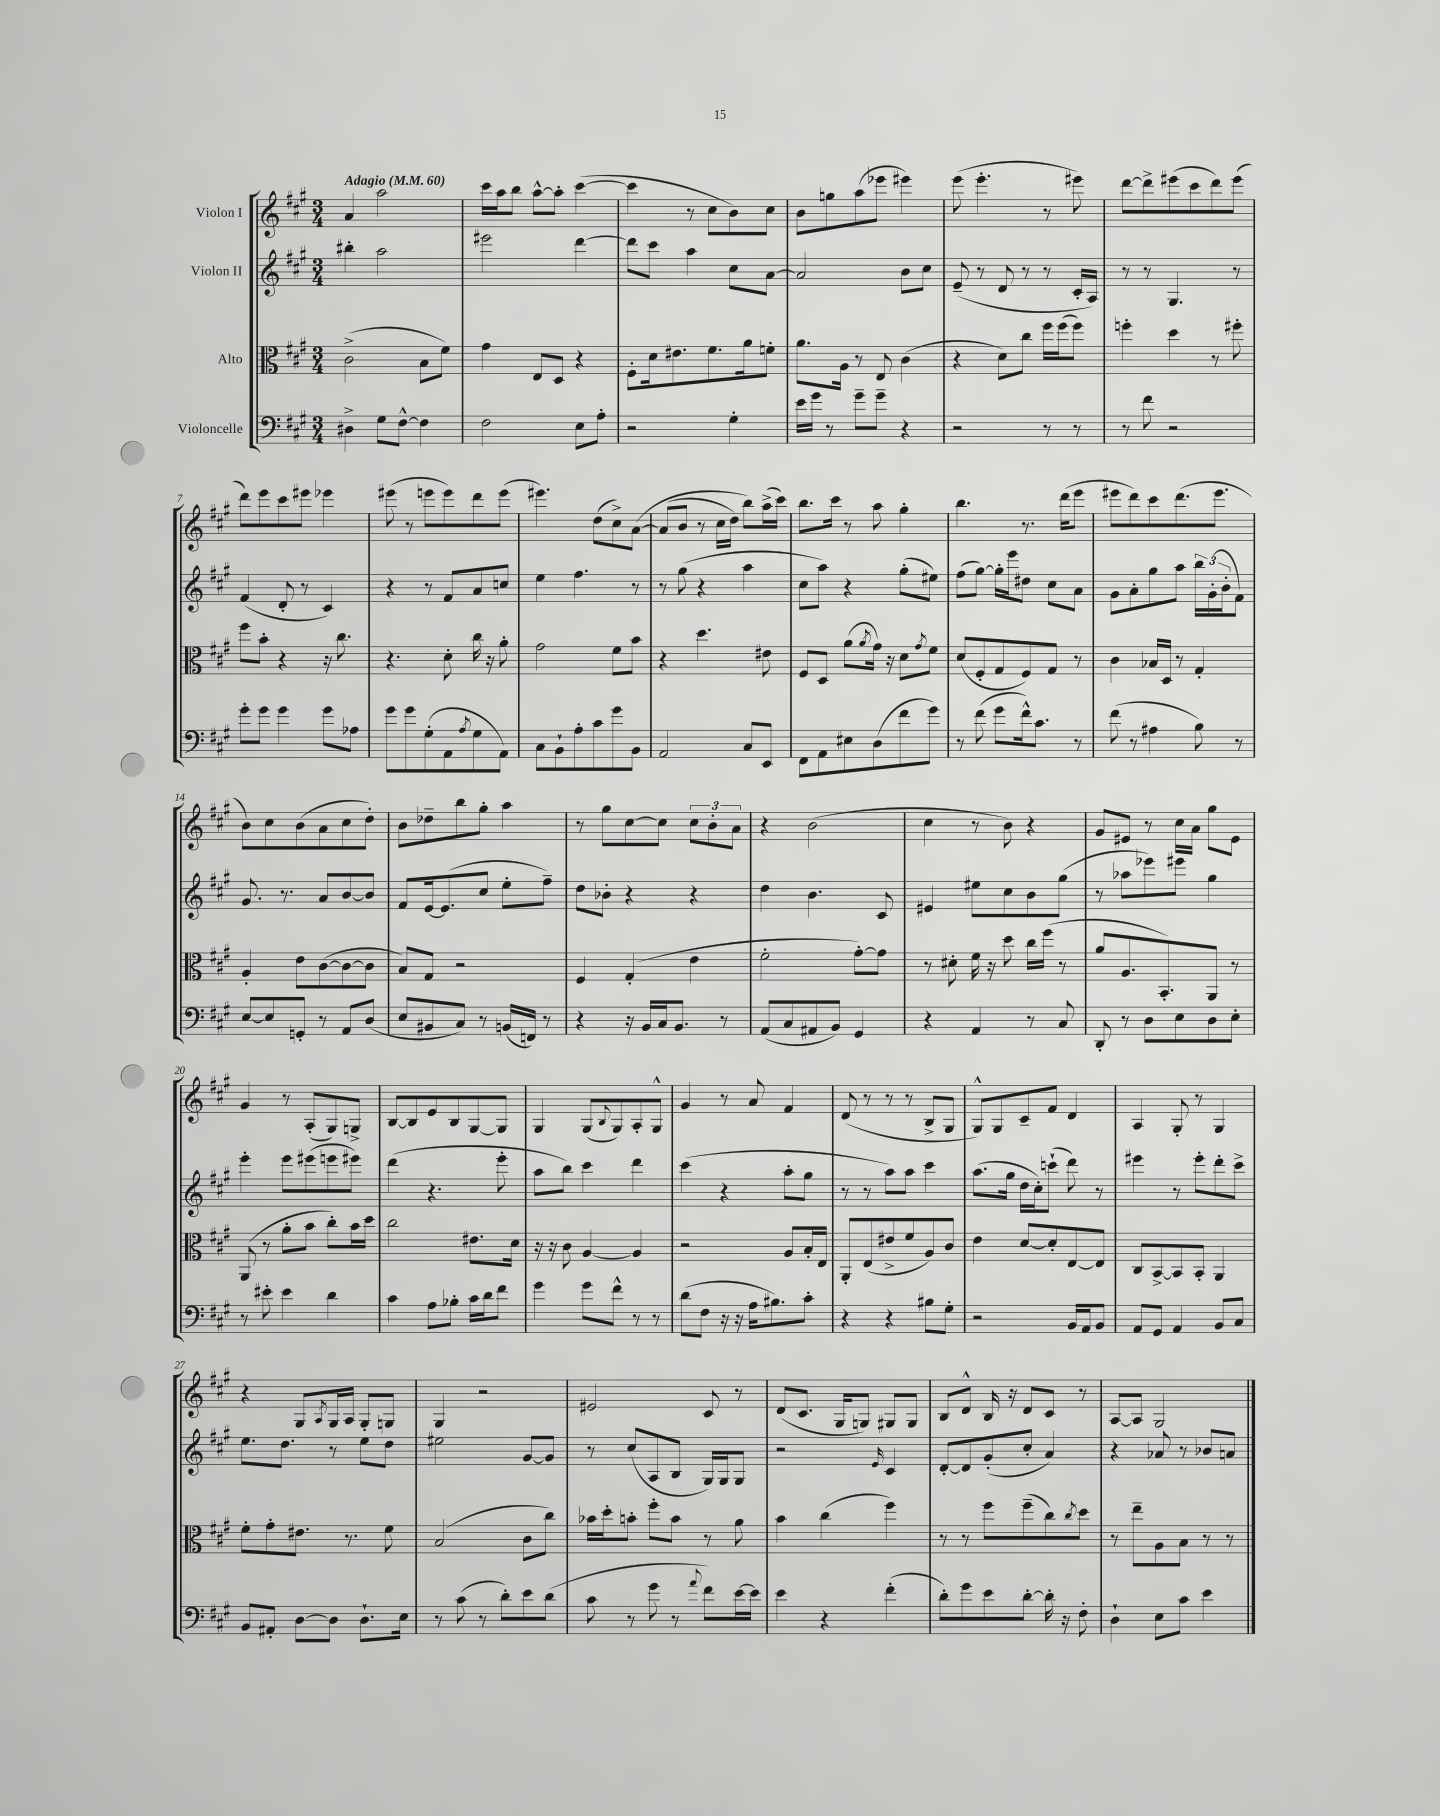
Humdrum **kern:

**kern	**kern	**kern	**kern
*staff4	*staff3	*staff2	*staff1
*clefF4	*clefC3	*clefG2	*clefG2
*k[f#c#g#]	*k[f#c#g#]	*k[f#c#g#]	*k[f#c#g#]
*M3/4	*M3/4	*M3/4	*M3/4
*MM60	*MM60	*MM60	*MM60
4D#^	(2c#^	4bb#'	4a
8G#	.	2aa	2aa
[8F#^^	.	.	.
4F#]	8B	.	.
.	8f#)	.	.
=	=	=	=
2F#	4g#	2eee#	16ccc#
.	.	.	16aa
.	.	.	8bb
.	8E	.	[8aa^^
.	8D	.	8aa']
8E	4r	[4ddd	([4ccc#
8A'	.	.	.
=	=	=	=
2r	8F#'	8ddd]	4ccc#]
.	16d	8ccc#	.
.	8.e#	.	.
.	.	4aa	8r
.	8.f#	.	8cc#
4G#'	.	8cc#	8b)
.	16a	.	.
.	8f'	[8a	8cc#
=	=	=	=
16e	8.a	2a]	8b
16g#	.	.	.
8r	.	.	8gg
.	16A	.	.
8g#~	8r	.	(8aa
8g#~	8E	.	8eee-
4r	(4c#	8b	4eee#)
.	.	8cc#	.
=	=	=	=
2r	4r	(8e~	(8eee
.	.	8r	4.eee'
.	8d)	8d	.
.	8cc#	8r	.
8r	16ff#	8r	8r
.	(16ff#	.	.
8r	8ff#)	16c#'	8eee#)
.	.	16A)	.
=	=	=	=
8r	4ff'	8r	[8ddd
8f#	.	8r	8ddd^]
2r	4dd	4.G#	(8eee#
.	.	.	8ccc#
.	8r	.	8ddd)
.	8ff#'	8r	(8eee#
=	=	=	=
8g#'	8ff#	(4f#	8ddd)
8g#	8b'	.	8eee
4g#	4r	8d'	8ccc#
.	.	8r	8eee#
8g#	16r	4c#)	4eee-
.	8.cc#	.	.
8A-	.	.	.
=	=	=	=
8g#	4.r	4r	(8eee#
8g#	.	.	8r
(8G#'	.	8r	8eee
8AA	8d'	8f#	8eee)
8qA	.	.	.
8G#	16cc#	8a	8ddd
.	16r	.	.
8AA)	8a'	8cc	(8eee
=	=	=	=
8C#	2g#	4ee	4.eee#)
8BB`	.	.	.
8A'	.	4.ff#	.
8c#	.	.	(8dd
8g#	8f#	.	8cc#^)
8BB	8b	8r	&([8a
=	=	=	=
2AA	4r	8r	(8a]
.	.	(8gg#	8b
.	4.dd	4r	8r
.	.	.	16cc#
.	.	.	16dd)
8C#	.	4aa	8bb&)
8EE	8e#	.	(16aa^
.	.	.	16ccc#)
=	=	=	=
8FF#	8F#	8cc#	8.bb
8AA	8D	8aa)	.
.	.	.	16ccc#
8E#	(8a	4r	8r
.	8qa	.	.
(8D	16g#)	.	8aa
.	16r	.	.
8f#	8d	(8gg#'	4gg#'
.	8qg#	.	.
8g#)	8f#	8ee#)	.
=	=	=	=
8r	(8d	(8ff#	4.bb
(8f#	8F#'	[8gg#)	.
8g#	8G#	16gg#']	.
.	.	16eee	.
16f#^^)	8F#)	8dd#	8.r
8.c#	.	.	.
.	8G#	8cc#	.
.	.	.	(16ddd
8r	8r	8a	8eee
=	=	=	=
(8f#	4c#	8g#	8eee#
8r	.	8a'	8ddd)
4A#	16B-	8gg#	8ccc#
.	16D	.	.
.	8r	8aa	(8.ddd
8B)	4G#'	24bb	.
.	.	(24g#'	.
.	.	.	8.eee#
.	.	24b'	.
8r	.	8f#)	.
=	=	=	=
[8E	4A'	8.g#	8b)
8E]	.	.	8cc#
.	.	8.r	.
8GG'	8e	.	(8b
8r	([8c#	8a	8a
8AA	8c#_	[8b	8cc#
(8D	8c#]	8b]	8dd')
=	=	=	=
8E	8B)	8f#	8b
8BB#	8G#	[16e	8dd-~
.	.	(8.e]	.
8C#)	2r	.	8bb
8r	.	8cc#	8gg#'
(16BB	.	8ee'	4aa
16FF)	.	.	.
8r	.	8ff#~)	.
=	=	=	=
4r	4F#	8dd	8r
.	.	8b-'	8gg#
16r	(4G#'	4r	[8cc#
16BB	.	.	.
16C#	.	.	8cc#]
8.BB	.	.	.
.	4e	4r	12cc#
.	.	.	12b'
8r	.	.	.
.	.	.	12a
=	=	=	=
(8AA	2f#'	4dd	4r
8C#	.	.	.
8AA#	.	4.b	(2b
8BB)	.	.	.
4GG#	[8g#')	.	.
.	8g#]	8c#	.
=	=	=	=
4r	8r	4e#	4cc#
.	8d#'	.	.
4AA	16f#	8ee#	8r
.	16r	.	.
.	8dd	8cc#	8b)
8r	16cc#	8b	4r
.	(16ff#	.	.
8C#	8r	(8gg#	.
=	=	=	=
8DD'	8a	8r	8g#
8r	8.A	8aa-	8e#
8D	.	8eee-)	8r
.	8.BB')	.	.
8E	.	8eee#	16cc#
.	.	.	16a
8D	8AA	4gg#	8gg#
8E'	8r	.	8e#
=	=	=	=
8r	(8AA	4eee'	4g#
8e#'	8r	.	.
4e#	8a'	8eee	8r
.	8b	(8eee#	(8A'
4d	8cc#')	8eee	8G#)
.	16b	8eee#)	8G^
.	16dd	.	.
=	=	=	=
4c#	2cc#	(4ddd	[8B
.	.	.	8B]
8A	.	4.r	8e
8B-'	.	.	8B
16c#	8.e#	.	[8G#
16d	.	.	.
8f#	.	8eee'	8G#]
.	16d	.	.
=	=	=	=
4g#	16r	8aa	4G#
.	16r	.	.
.	8c#	8bb)	.
8g#	[4A	4ccc#	(8G#
.	.	.	8qqB
8f#^^	.	.	8G#)
8r	4A]	4ddd	8A'
8r	.	.	8G#^^
=	=	=	=
(8d	2r	(4ccc#	4g#
8F#	.	.	.
16r	.	4r	8r
16r	.	.	.
16A	.	.	8a
8.B#)	.	.	.
.	8A	8aa'	4f#
8c#'	16B'	8gg#	.
.	16E	.	.
=	=	=	=
4r	8AA'	8r	(8d
.	(8E	8r	8r
4r	8e#^	8aa)	8r
.	8f#	8aa	8r
8B#	8A)	4ccc#	8B^
8G#'	8c#	.	8G#
=	=	=	=
2r	4e	(8.aa	8G#^^)
.	.	.	8G#
.	.	16gg#	.
.	[8d	16dd	8c#~
.	.	16cc#')	.
.	8d']	(8ccc`	8f#
16BB	[8E	8ddd)	4d
16AA	.	.	.
8BB	8E]	8r	.
=	=	=	=
8AA	8C#	4eee#	4A
8GG#	[8BB^	.	.
4AA	8BB]	8r	8G#'
.	8BB'	8eee#'	8r
8BB	4AA	8ddd'	4G#
8C#	.	8ccc#^	.
=	=	=	=
8BB	8f#'	8.ee	4r
8AA#'	8g#'	.	.
.	.	8.dd	.
[8D	8.e#	.	8G#
.	.	.	8qA
8D]	.	8r	16G#
.	8.r	.	16A
8.D`	.	8ee	8G#'
.	8f#	8dd	8G
16E	.	.	.
=	=	=	=
8r	(2B	2ee#	4G#
(8c#	.	.	.
8r	.	.	2r
8d')	.	.	.
8e	8c#	[8g#	.
(8d	8cc#)	8g#]	.
=	=	=	=
8c#	16b-	8r	2e#
.	16dd'	.	.
8r	8b'	(8cc#	.
8g#	8ff#'	8A	.
8r	8b	8B	.
8qqa	.	.	.
8f#)	8r	16G#)	8c#
.	.	16G#	.
[16e	8a	8G#	8r
16e]	.	.	.
=	=	=	=
4e	4b	2r	(8d
.	.	.	8.c#
4r	(4cc#	.	.
.	.	.	16G#
.	.	.	8G)
.	.	16qqe	.
(4f#'	4ff#)	4c#	8G#
.	.	.	8G#
=	=	=	=
8d')	8r	[8d'	8B
8g#	8r	8d]	8d^^
8e	8ff#	(8g#'	16B
.	.	.	16r
[8d'	(8ff#~	8cc#'	8d
16d']	8cc#)	4a)	8c#
16r	.	.	.
.	8qcc#	.	.
8F#'	8dd	.	8r
=	=	=	=
4D`	8r	4r	[8A
.	8ee~	.	8A]
8E	8A	8a-	2G#
8c#	8B	8r	.
4e	8r	8b-	.
.	8r	8a	.
==	==	==	==
*-	*-	*-	*-
